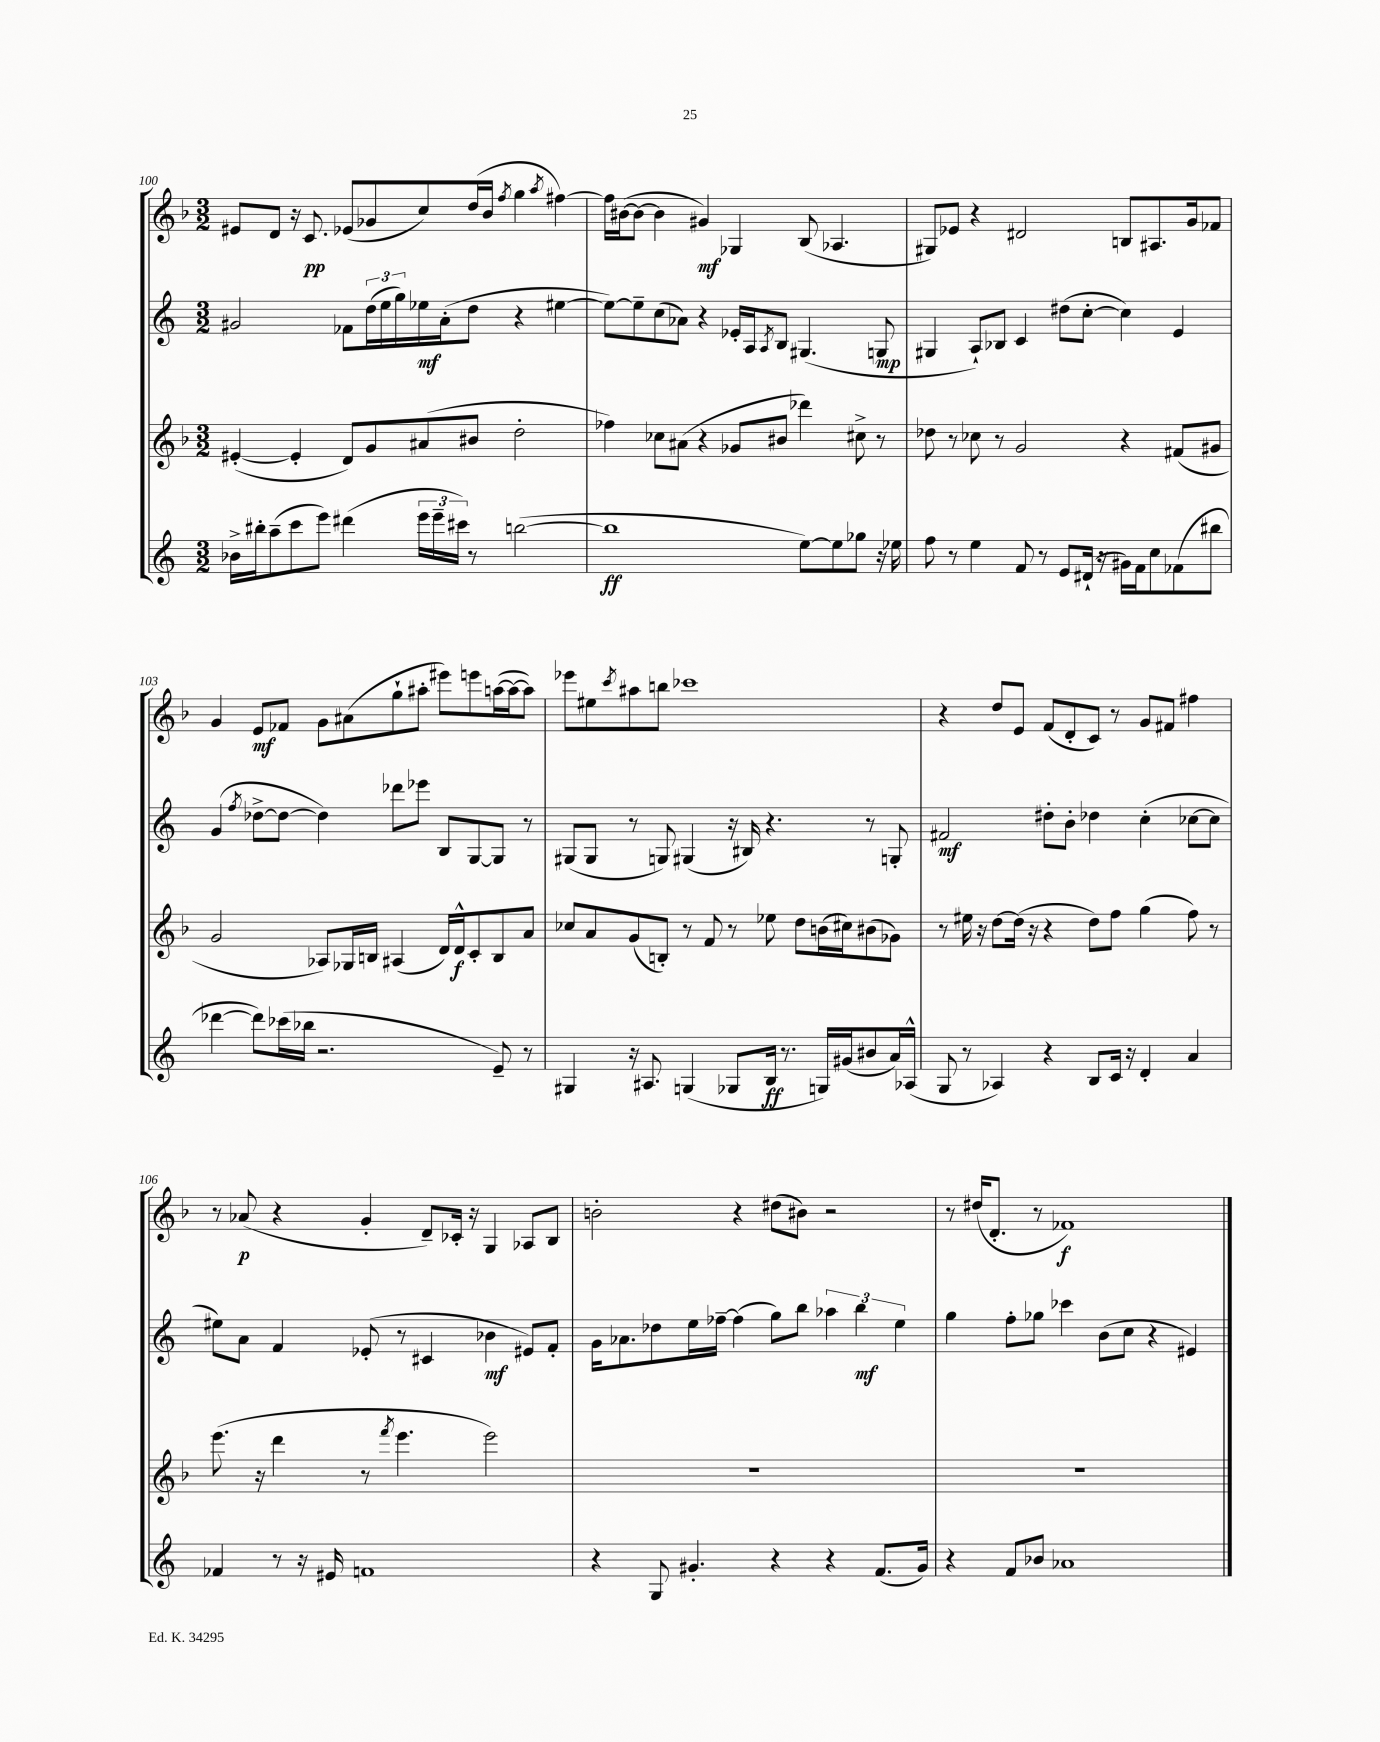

**kern	**dynam	**kern	**dynam	**kern	**dynam	**kern	**dynam
*part4	*part4	*part3	*part3	*part2	*part2	*part1	*part1
*staff4	*staff4	*staff3	*staff3	*staff2	*staff2	*staff1	*staff1
*clefG2	*	*clefG2	*	*clefG2	*	*clefG2	*
*k[]	*	*k[b-]	*	*k[]	*	*k[b-]	*
*M3/2	*	*M3/2	*	*M3/2	*	*M3/2	*
=100	=100	=100	=100	=100	=100	=100	=100
16b-X^\LL	.	([4e#X'/	.	2g#X/	.	8e#X/L	.
16bb#X'\J	.	.	.	.	.	.	.
(8aa~\	.	.	.	.	.	8d/J	.
8ccc\	.	4e#'/]	.	.	.	16r	.
.	.	.	.	.	.	8.c/	pp
8eee\J)	.	.	.	.	.	.	.
(4ddd#X\	.	8d/L)	.	8f-X\L	.	(8e-X/L	.
.	.	8g/	.	(24dd\L	.	8g-X/	.
.	.	.	.	24ee\	.	.	.
.	.	.	.	24gg\)	.	.	.
24eee\LL	.	(8a#X/	.	16ee-X\	mf	8cc/)	.
24eee~\	.	.	.	.	.	.	.
.	.	.	.	(16a'\J	.	.	.
24ccc#X\JJ)	.	.	.	.	.	.	.
8r	.	8b#X/J	.	8dd\J	.	(16dd/L	.
.	.	.	.	.	.	16b-/JJ	.
.	.	.	.	.	.	8qff/	.
([2bbn\	.	2dd'\	.	4r	.	4gg\	.
.	.	.	.	.	.	8qaa/	.
.	.	.	.	[4ee#X\	.	[4ff#X\)	.
=101	=101	=101	=101	=101	=101	=101	=101
1bb]	ff	4ff-X\)	.	8ee#\L_)	.	16ff#\LL]	.
.	.	.	.	.	.	([16b#X\J	.
.	.	.	.	8ee#~\]	.	8b#\J_	.
.	.	8cc-X\L	.	(8cc\	.	4b#\]	.
.	.	(8a#X\J	.	8a-X\J)	.	.	.
.	.	4r	.	4r	.	4g#X/)	mf
.	.	8g-X/L	.	16e-X'/LL	.	4G-X/	.
.	.	.	.	16A/J	.	.	.
.	.	.	.	8qA/	.	.	.
.	.	8b#X/J	.	8B/J	.	.	.
[8ee\L)	.	4ddd-X\)	.	(4.G#X/	.	(8B-/	.
8ee\]	.	.	.	.	.	4.A-X/	.
8gg-X\J	.	8cc#X^\	.	.	.	.	.
16r	.	8r	.	8Gn/	mp	.	.
16ee-X\	.	.	.	.	.	.	.
=102	=102	=102	=102	=102	=102	=102	=102
8ff\	.	8dd-X\	.	4G#X/	.	8G#X/L)	.
8r	.	8r	.	.	.	8e-X/J	.
4ee\	.	8cc-X\	.	8A`/L)	.	4r	.
.	.	8r	.	8B-X/J	.	.	.
8f/	.	2g/	.	4c/	.	2d#X/	.
8r	.	.	.	.	.	.	.
8e/L	.	.	.	(8dd#X\L	.	.	.
(16d#X`/Jk	.	.	.	[8cc'\J	.	.	.
16r	.	.	.	.	.	.	.
16g#X\LL)	.	4r	.	4cc\])	.	8Bn/L	.
16f\J	.	.	.	.	.	.	.
8cc\	.	.	.	.	.	8.A#X/	.
(8f-X\	.	(8f#X/L	.	4e/	.	.	.
.	.	.	.	.	.	16g/k	.
8bb#X\J	.	8g#X/J	.	.	.	8f-X/J	.
!!LO:LB:g=z
=103	=103	=103	=103	=103	=103	=103	=103
[4ddd-X\	.	2g/	.	(4g/	.	4g/	.
.	.	.	.	8qff/	.	.	.
8ddd-\L])	.	.	.	[8dd-X^\L	.	8e/L	mf
(16ccc-X\L	.	.	.	8dd-\J_	.	8f-X/J	.
16bb-X\JJ	.	.	.	.	.	.	.
2.r	.	8A-X/L)	.	4dd-\])	.	8g\L	.
.	.	16G-X/L	.	.	.	(8a#X\	.
.	.	16Bn/JJ	.	.	.	.	.
.	.	(4A#X/	.	8ddd-X\L	.	8gg`\	.
.	.	.	.	8eee-X\J	.	8aa#X'\J	.
.	.	16d/LL)	.	8B/L	.	8eee#X\L)	.
.	.	16d^^/J	f	.	.	.	.
.	.	8c'/	.	[8G/	.	8eeen\	.
8e~/)	.	8B/	.	8G/J]	.	([16aan\L	.
.	.	.	.	.	.	16aa\J_	.
8r	.	8a/J	.	8r	.	8aa\J])	.
=104	=104	=104	=104	=104	=104	=104	=104
4G#X/	.	8cc-X/L	.	(8G#X/L	.	8eee-X\L	.
.	.	8a/	.	8G#/J	.	8ee#X\	.
.	.	.	.	.	.	8qccc/	.
16r	.	(8g/	.	8r	.	8aa#X\	.
8.A#X/	.	.	.	.	.	.	.
.	.	8Bn'/J)	.	8Gn/)	.	8bbn\J	.
(4Gn/	.	8r	.	(4G#X/	.	1ccc-X	.
.	.	8f/	.	.	.	.	.
8G-X/L	.	8r	.	16r	.	.	.
.	.	.	.	16B#X/)	.	.	.
16B/Jk	ff	8ee-X\	.	4.r	.	.	.
8.r	.	.	.	.	.	.	.
.	.	8dd\L	.	.	.	.	.
16Gn/LL)	.	(16bn\L	.	.	.	.	.
(16g#X/J	.	16cc#X\J)	.	.	.	.	.
8b#X/	.	(8b#X\	.	8r	.	.	.
16a/L)	.	8g-X\J)	.	8Gn'/	.	.	.
(16A-X^^/JJ	.	.	.	.	.	.	.
=105	=105	=105	=105	=105	=105	=105	=105
8G/	.	8r	.	2f#X/	mf	4r	.
8r	.	16ee#X\	.	.	.	.	.
.	.	16r	.	.	.	.	.
4A-X/)	.	[8dd\L	.	.	.	8dd/L	.
.	.	(16dd\Jk]	.	.	.	8e/J	.
.	.	16r	.	.	.	.	.
4r	.	4r	.	8dd#X'\L	.	(8f/L	.
.	.	.	.	8b'\J	.	8d'/	.
8B/L	.	8dd\L)	.	4dd-X\	.	8c/J)	.
16c/Jk	.	8ff\J	.	.	.	8r	.
16r	.	.	.	.	.	.	.
4d'/	.	(4gg\	.	(4cc'\	.	8g/L	.
.	.	.	.	.	.	8f#X/J	.
4a/	.	8ff\)	.	[8cc-X\L	.	4ff#X\	.
.	.	8r	.	8cc-\J]	.	.	.
!!LO:LB:g=z
=106	=106	=106	=106	=106	=106	=106	=106
4f-X/	.	(8.eee\	.	8ee#X\L)	.	8r	.
.	.	.	.	8a\J	.	(8a-X/	p
.	.	16r	.	.	.	.	.
8r	.	4ddd\	.	4f/	.	4r	.
16r	.	.	.	.	.	.	.
16e#X/	.	.	.	.	.	.	.
1fn	.	8r	.	(8e-X'/	.	4g'/	.
.	.	8qfff/	.	.	.	.	.
.	.	4.eee\	.	8r	.	.	.
.	.	.	.	4c#X/	.	8d~/L)	.
.	.	.	.	.	.	16c-X'/Jk	.
.	.	.	.	.	.	16r	.
.	.	2eee\)	.	4b-X\	mf	4G/	.
.	.	.	.	8e#X/L)	.	8A-X/L	.
.	.	.	.	8f'/J	.	8B-/J	.
=107	=107	=107	=107	=107	=107	=107	=107
4r	.	1.r	.	16g\KL	.	2bn'\	.
.	.	.	.	8.a-X\	.	.	.
8G/	.	.	.	8dd-X\	.	.	.
4.g#X'/	.	.	.	16ee\L	.	.	.
.	.	.	.	[16ff-X~\JJ	.	.	.
.	.	.	.	(4ff-\]	.	4r	.
4r	.	.	.	8gg\L)	.	(8dd#X\L	.
.	.	.	.	8bb\J	.	8b#X\J)	.
4r	.	.	.	6aa-X\	.	2r	.
.	.	.	.	6bb\	mf	.	.
(8.f/L	.	.	.	.	.	.	.
.	.	.	.	6ee\	.	.	.
16g#/Jk)	.	.	.	.	.	.	.
=108	=108	=108	=108	=108	=108	=108	=108
4r	.	1.r	.	4gg\	.	8r	.
.	.	.	.	.	.	(16dd#X/KL	.
.	.	.	.	.	.	8.d'/J	.
8f/L	.	.	.	8ff'\L	.	.	.
8b-X/J	.	.	.	8gg-X\J	.	8r	.
1a-X	.	.	.	4ccc-X\	.	1f-X)	f
.	.	.	.	(8b\L	.	.	.
.	.	.	.	8cc\J	.	.	.
.	.	.	.	4r	.	.	.
.	.	.	.	4e#X/)	.	.	.
==	==	==	==	==	==	==	==
*-	*-	*-	*-	*-	*-	*-	*-
